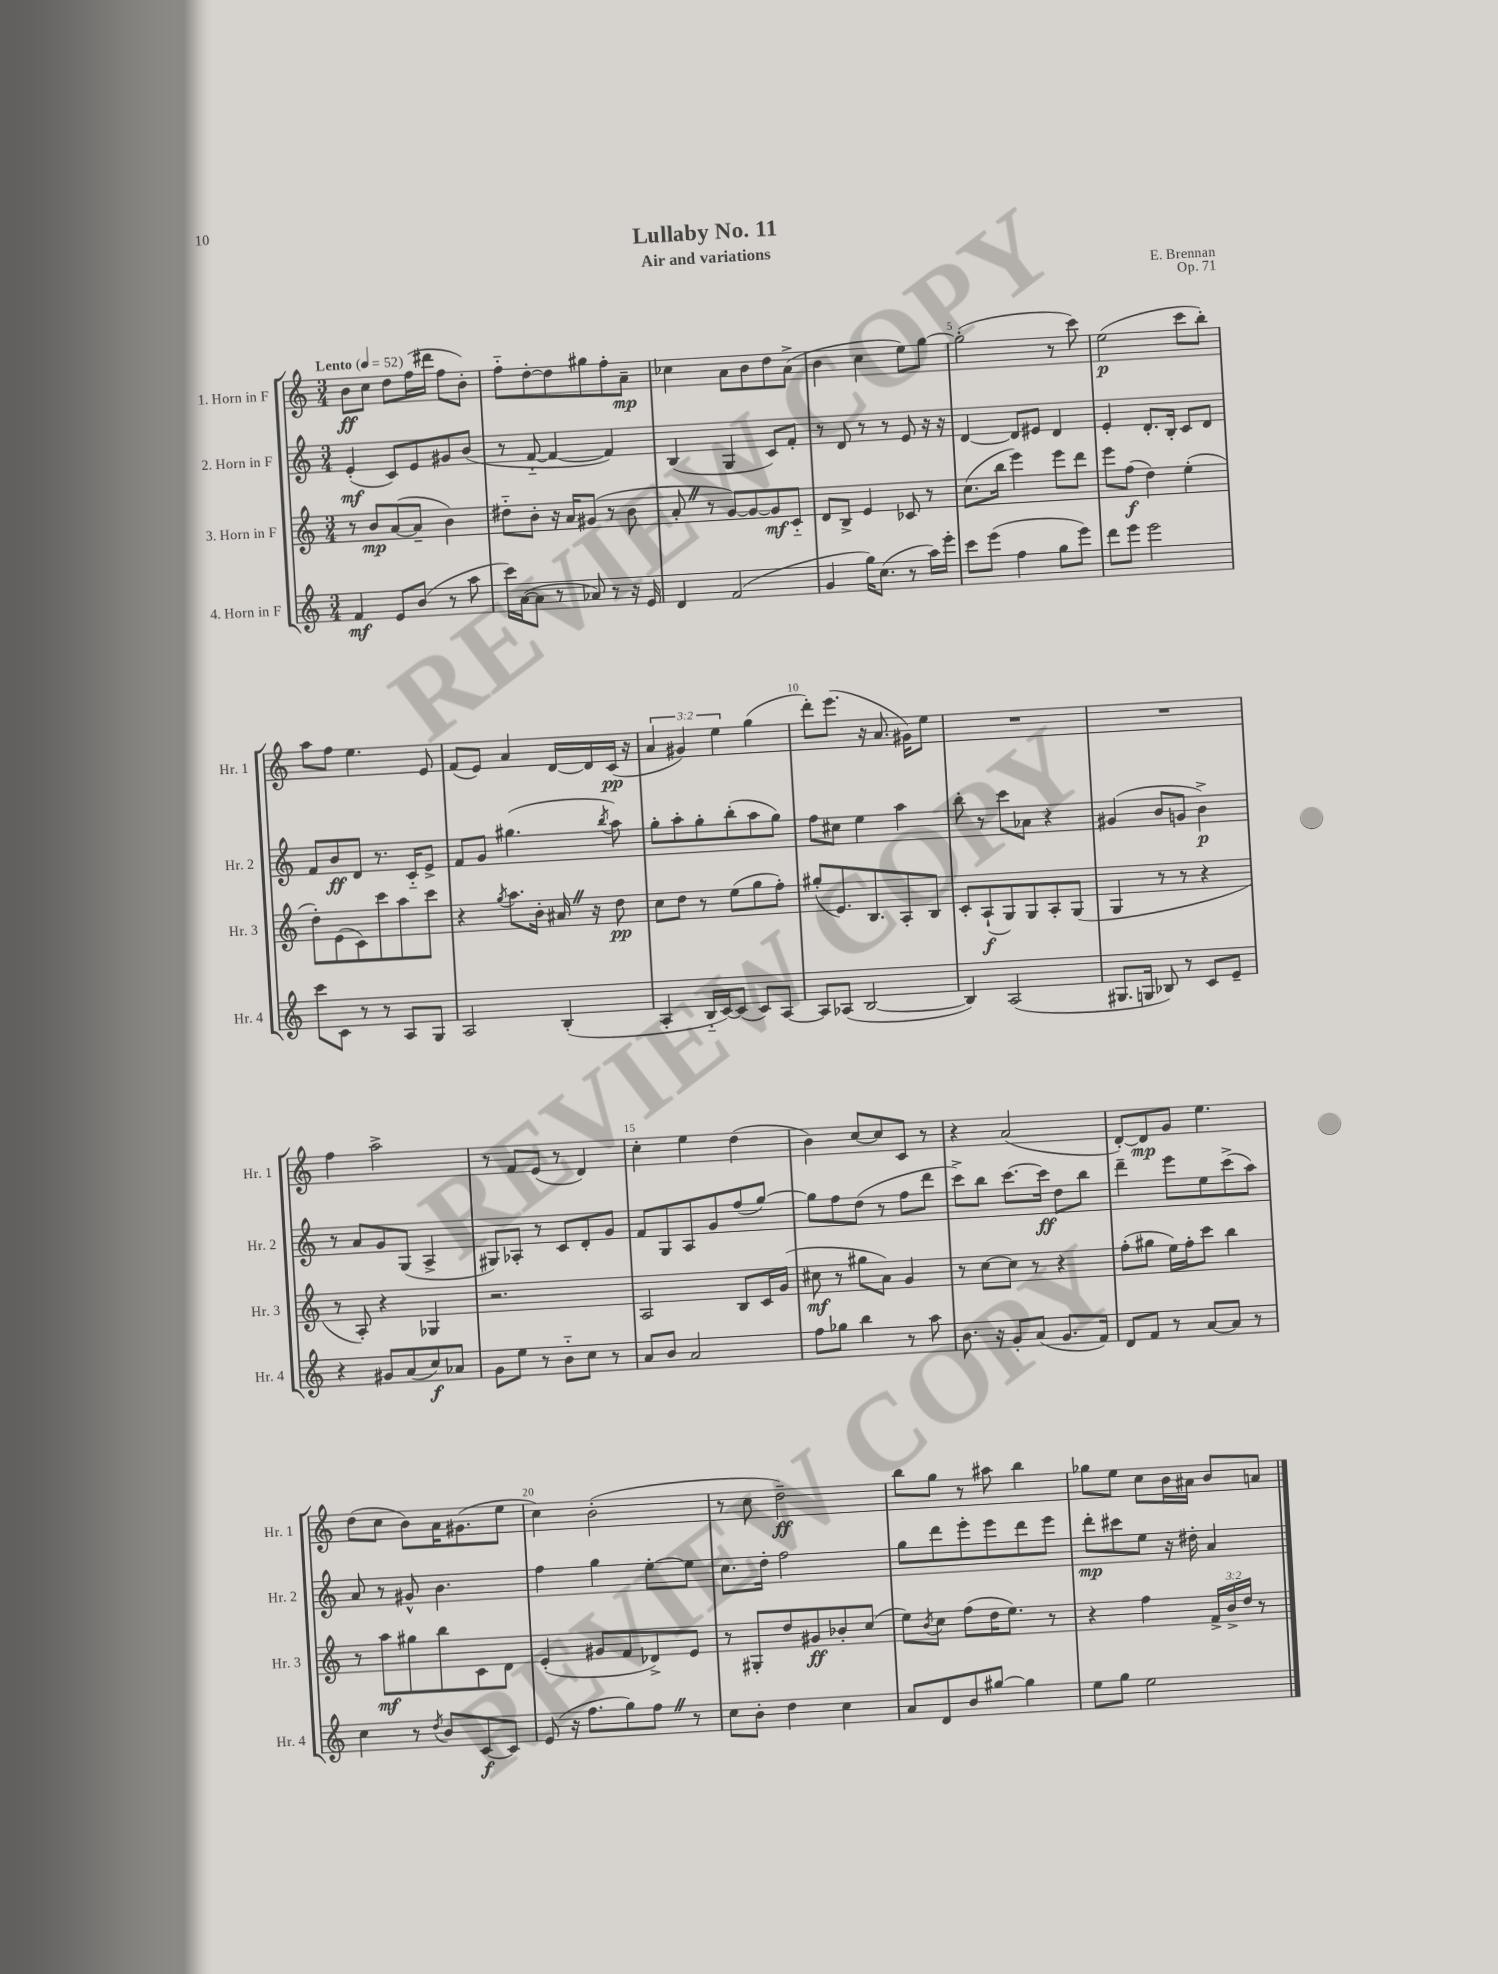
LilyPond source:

\header { title = "Lullaby No. 11" composer = "E. Brennan" subtitle = "Air and variations" opus = "Op. 71" }
<<
\new StaffGroup <<
\new Staff = "s0" \with { instrumentName = "1. Horn in F" shortInstrumentName = "Hr. 1" } {
    \clef treble \key c \major \numericTimeSignature \time 3/4 \override Staff.TupletNumber.text = #tuplet-number::calc-fraction-text \tempo "Lento" 4 = 52
    b'8\ff c''8 d''8 f''16( dis'''16 f''8 b'8-.) |
    f''8-_ d''8~-. d''8 gis''8 f''8-. a'8--\mp |
    ces''4 a'8 b'8 d''8 a'8->( |
    b'4 c''4 e''8) g''8~ |
    g''2-.( r8 c'''8) |
    e''2\p( c'''8 b''8-.) |
    a''8 f''8 e''4. e'8 |
    f'8( e'8) a'4 d'16~ d'16 c'16\pp( r16 |
    \tuplet 3/2 { a'4 gis'4) e''4 } g''4( |
    d'''8-.) e'''8.( r16 a'8. gis'16) e''8 |
    R2. |
    R2. |
    f''4 a''2-> |
    r8 f'8 e'8( r8 d'4) |
    c''4-. e''4 d''4( |
    b'4) c''8~ c''8 c'8 r8 |
    r4 a'2( |
    d'8~-.) d'8\mp g'8 e''4. |
    d''8( c''8 b'8) a'16 gis'8.( e''8 |
    c''4) b'2-.( |
    r8 c''8 d''2--\ff) |
    b''8 g''8 r8 ais''8 b''4 |
    ges''8 e''8 c''8 b'16 ais'16 b'8 a'8 \bar "|." |
}
\new Staff = "s1" \with { instrumentName = "2. Horn in F" shortInstrumentName = "Hr. 2" } {
    \clef treble \key c \major \numericTimeSignature \time 3/4
    e'4-.\mf( c'8) e'8 gis'8 b'8( |
    r8 f'8~-_ f'4~ f'4) |
    b4( g4 c'8) f'8-. |
    r8 d'8 r8 r8 e'8 r16 r16 |
    d'4~ d'8 eis'8 d'4 |
    e'4-. d'8.-. b16-. c'8 d'8 |
    f'8 b'8\ff d'8 r8. c'16-_ e'8-> |
    f'8 g'8 gis''4.( \acciaccatura { b''8 } a''8) |
    g''8-. a''8-. g''8-. b''8-.( a''8 g''8) |
    f''8 cis''8 e''4 a''4 |
    b''8-. r8 c'''8 aes'8 r4 |
    gis'4( b'8 g'8 b'4->\p) |
    r8 a'8 g'8 g8( a4-> |
    gis8) aes8-. r8 c'8 d'8-. g'8 |
    f'8 g8 a8 g'8 f''8( g''8~) |
    g''8 f''8 d''8( r8 f''8 d'''8 |
    c'''8->) b''8 c'''8.~ c'''16\ff d''8 b''8 |
    d'''4-- e'''8 e''8 c'''8->( a''8) |
    a'8 r8 gis'8-^ b'4. |
    f''4 g''4 e''8~-. e''8 |
    c''8. d''16-. f''2 |
    g''8 d'''8 e'''8-. e'''8 d'''8 e'''8 |
    d'''8-.\mp cis'''8 e''8 r16 dis''16-. a'4 \bar "|." |
}
\new Staff = "s2" \with { instrumentName = "3. Horn in F" shortInstrumentName = "Hr. 3" } {
    \clef treble \key c \major \numericTimeSignature \time 3/4 \override Staff.TupletNumber.text = #tuplet-number::calc-fraction-text
    r8 b'8\mp a'8~( a'8-- b'4) |
    dis''8-_ b'8-. r16 a'16 gis'8( r8 b'8 |
    a'8-. \once \override BreathingSign.text = \markup { \musicglyph "scripts.caesura.straight" } \breathe r8 g'8~) g'8~ g'8\mf c'8-_ |
    d'8 b8-> e'4 ces'8 r8 |
    c''8.( b''16 e'''4) e'''8 d'''8 |
    e'''8 f''8\f( d''4) e''4-.( |
    d''8-.) e'8( c'8) c'''8 a''8 c'''8 |
    r4 \acciaccatura { g''8 } a''8. b'16-. ais'16 \once \override BreathingSign.text = \markup { \musicglyph "scripts.caesura.straight" } \breathe r16 d''8\pp |
    c''8 d''8 r8 e''8( g''8 f''8-.) |
    gis''8-.( e'8.) b8. a8-. b8 |
    c'8-. a8-!\f( g8) g8 a8-. g8( |
    g4 r8 r8 r4 |
    r8 a8-.) r4 ges4 |
    r2. |
    a2 b8 c'16 g'16( |
    cis''8\mf r8 gis''8 a'8) g'4 |
    r8 c''8~ c''8 r8 r4 |
    f''8-.( gis''8 e''16) f''16-. c'''8 b''4 |
    r8 a''8\mf gis''8 b''8 c'8 d'8 |
    e'4-.( gis'8 f'8 des'8->) e'8 |
    r8 gis8-. d''8 gis'8\ff bes'8-. c''8( |
    e''8) \acciaccatura { b'8 } c''8 f''8( d''16 e''8.) r8 |
    r4 f''4 \tuplet 3/2 { f'16-> b'16-> d''16 } r8 \bar "|." |
}
\new Staff = "s3" \with { instrumentName = "4. Horn in F" shortInstrumentName = "Hr. 4" } {
    \clef treble \key c \major \numericTimeSignature \time 3/4
    f'4\mf e'8 b'8( r8 a''8 |
    c'''16) a'16~( a'8 r8 aes'8) r8 r16 e'16 |
    d'4 f'2( |
    g'4 g''16) c''8.( r8 a''16) e'''16-. |
    c'''8 e'''8( f''4 g''8 e'''8) |
    d'''8 e'''8 e'''2 |
    c'''8 c'8 r8 r8 a8 g8 |
    a2 b4-.( |
    a4-. b16-_ c'16~) c'8( c'8) a8~ |
    a8 aes8( b2~ |
    b4) a2( |
    gis8. g16 bes8) r8 c'8 e'8-- |
    r4 gis'8 a'8( c''8\f) aes'8 |
    g'8 e''8 r8 b'8-_ c''8 r8 |
    a'8 b'8 a'2 |
    f''8 ges''8 b''4 r8 a''8 |
    b'8. r16 g'8-. a'8( g'8. f'16) |
    d'8 f'8 r8 a'8~ a'8 r8 |
    c''4 r8 \acciaccatura { d''8 } b'8 c'8~\f c'8 |
    e'8( r16 f''8. g''8) f''8 \once \override BreathingSign.text = \markup { \musicglyph "scripts.caesura.straight" } \breathe r8 |
    c''8 b'8-. d''4 c''4 |
    a'8 d'8 b'8 gis''8~ gis''4 |
    e''8 g''8 e''2 \bar "|." |
}
>>
>>
\layout { \context { \Score \override BarNumber.break-visibility = ##(#f #t #t) barNumberVisibility = #(every-nth-bar-number-visible 5) } }
